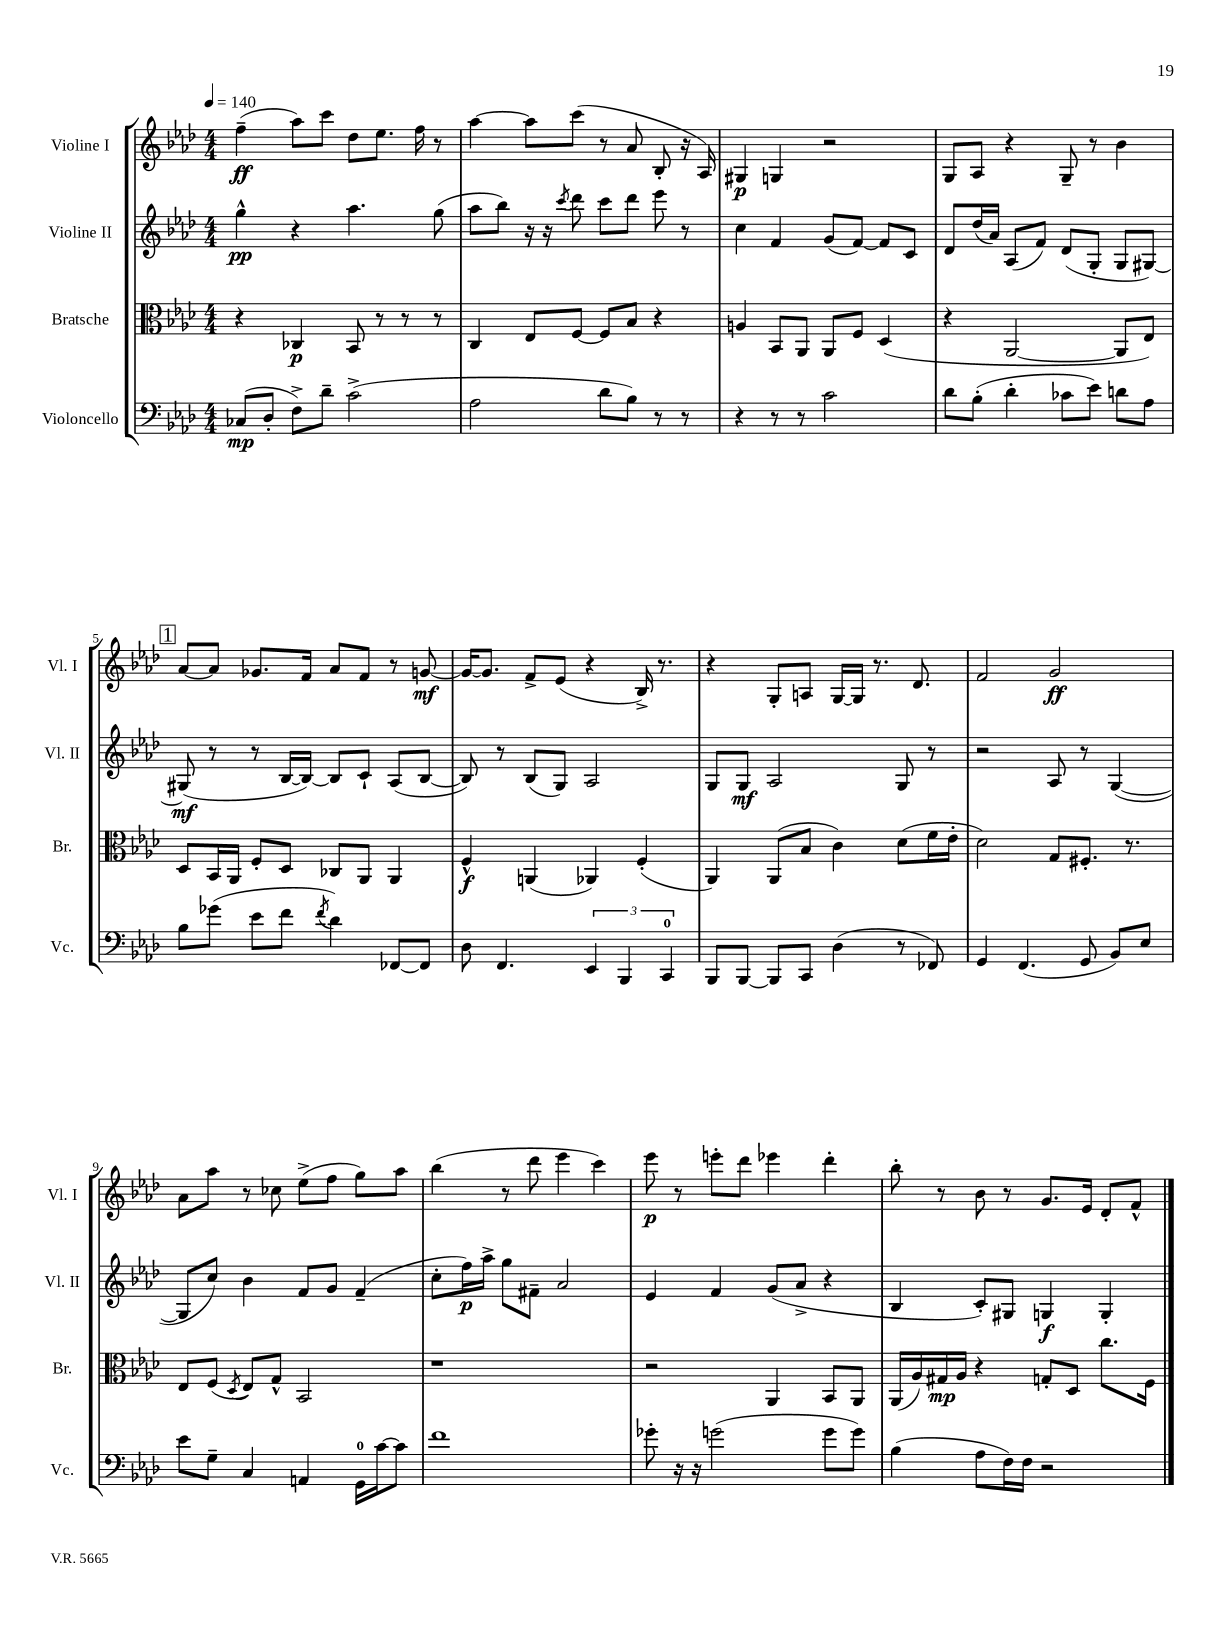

**kern	**kern	**kern	**kern
*staff4	*staff3	*staff2	*staff1
*clefF4	*clefC3	*clefG2	*clefG2
*k[b-e-a-d-]	*k[b-e-a-d-]	*k[b-e-a-d-]	*k[b-e-a-d-]
*M4/4	*M4/4	*M4/4	*M4/4
*MM140	*MM140	*MM140	*MM140
(8C-	4r	4gg^^	(4ff~
8D-'	.	.	.
8F^)	4C-	4r	8aa-)
8d-~	.	.	8ccc
(2c^	8BB-	4.aa-	8dd-
.	8r	.	8.ee-
.	8r	.	.
.	.	.	16ff
.	8r	(8gg	8r
=	=	=	=
2A-	4C	8aa-	[4aa-
.	.	8bb-)	.
.	8E-	16r	8aa-]
.	.	16r	.
.	.	8qccc	.
.	[8F	8ddd-	(8ccc
8d-	8F]	8ccc	8r
8B-)	8B-	8ddd-	8a-
8r	4r	8eee-	8B-'
8r	.	8r	16r
.	.	.	16A-)
=	=	=	=
4r	4A	4cc	4G#
8r	8BB-	4f	4G
8r	8AA-	.	.
2c	8AA-	(8g	2r
.	8F	[8f)	.
.	(4D-	8f]	.
.	.	8c	.
=	=	=	=
8d-	4r	8d-	8G
(8B-'	.	(16dd-	8A-
.	.	16a-)	.
4d-'	[2AA-	(8A-	4r
.	.	8f)	.
8c-	.	(8d-	8G~
8e-)	.	8G'	8r
8d	8AA-]	8G	4b-
8A-	8E-)	[8G#)	.
=	=	=	=
8B-	8D-	(8G#]	[8a-
(8g-	16BB-	8r	8a-]
.	16AA-	.	.
8e-	8F'	8r	8.g-
8f	8D-	[16B-	.
.	.	16B-_)	16f
8qf	.	.	.
4d-)	8C-	8B-]	8a-
.	8AA-	8c`	8f
[8FF-	4AA-	(8A-	8r
8FF-]	.	[8B-	[8g
=	=	=	=
8D-	4F^^	8B-])	16g_
.	.	.	8.g]
4.FF	.	8r	.
.	(4AA	(8B-	8f^
.	.	8G)	(8e-
6EE-	4AA-)	2A-	4r
6BBB-	.	.	.
.	(4F'	.	16B-^)
.	.	.	8.r
6CC	.	.	.
=	=	=	=
8BBB-	4AA-)	8G	4r
[8BBB-	.	8G	.
8BBB-]	(8AA-	2A-	8G'
8CC	8B-	.	8A
(4D-	4c)	.	[16G
.	.	.	16G]
.	.	.	8.r
8r	(8d-	8G	.
.	.	.	8.d-
8FF-)	16f	8r	.
.	16e-'	.	.
=	=	=	=
4GG	2d-)	2r	2f
(4.FF	.	.	.
.	8G	8A-	2g
8GG	8.F#'	8r	.
8BB-)	.	([4G	.
.	8.r	.	.
8E-	.	.	.
=	=	=	=
8e-	8E-	8G]	8a-
8G~	(8F	8cc)	8aa-
.	8qD-	.	.
4C	8E-)	4b-	8r
.	8G^^	.	8cc-
4AA	2BB-	8f	(8ee-^
.	.	8g	8ff
16GG	.	(4f~	8gg)
[16c	.	.	.
8c]	.	.	8aa-
=	=	=	=
1f	1r	8cc'	(4bb-
.	.	16ff)	.
.	.	16aa-^	.
.	.	8gg	8r
.	.	8f#~	8ddd-
.	.	2a-	4eee-
.	.	.	4ccc)
=	=	=	=
8g-'	2r	4e-	8eee-
16r	.	.	8r
16r	.	.	.
(2g	.	4f	8eee'
.	.	.	8ddd-
.	4AA-	(8g	4eee-
.	.	8a-^	.
8g	8BB-	4r	4ddd-'
8g)	8AA-	.	.
=	=	=	=
(4B-	(16AA-	4B-	8bb-'
.	16A-)	.	.
.	16G#	.	8r
.	16A-	.	.
8A-	4r	8c')	8b-
16F)	.	8G#	8r
16F	.	.	.
2r	8G'	4G	8.g
.	8D-	.	.
.	.	.	16e-
.	8.cc	4G'	8d-'
.	.	.	8f^^
.	16F	.	.
==	==	==	==
*-	*-	*-	*-
